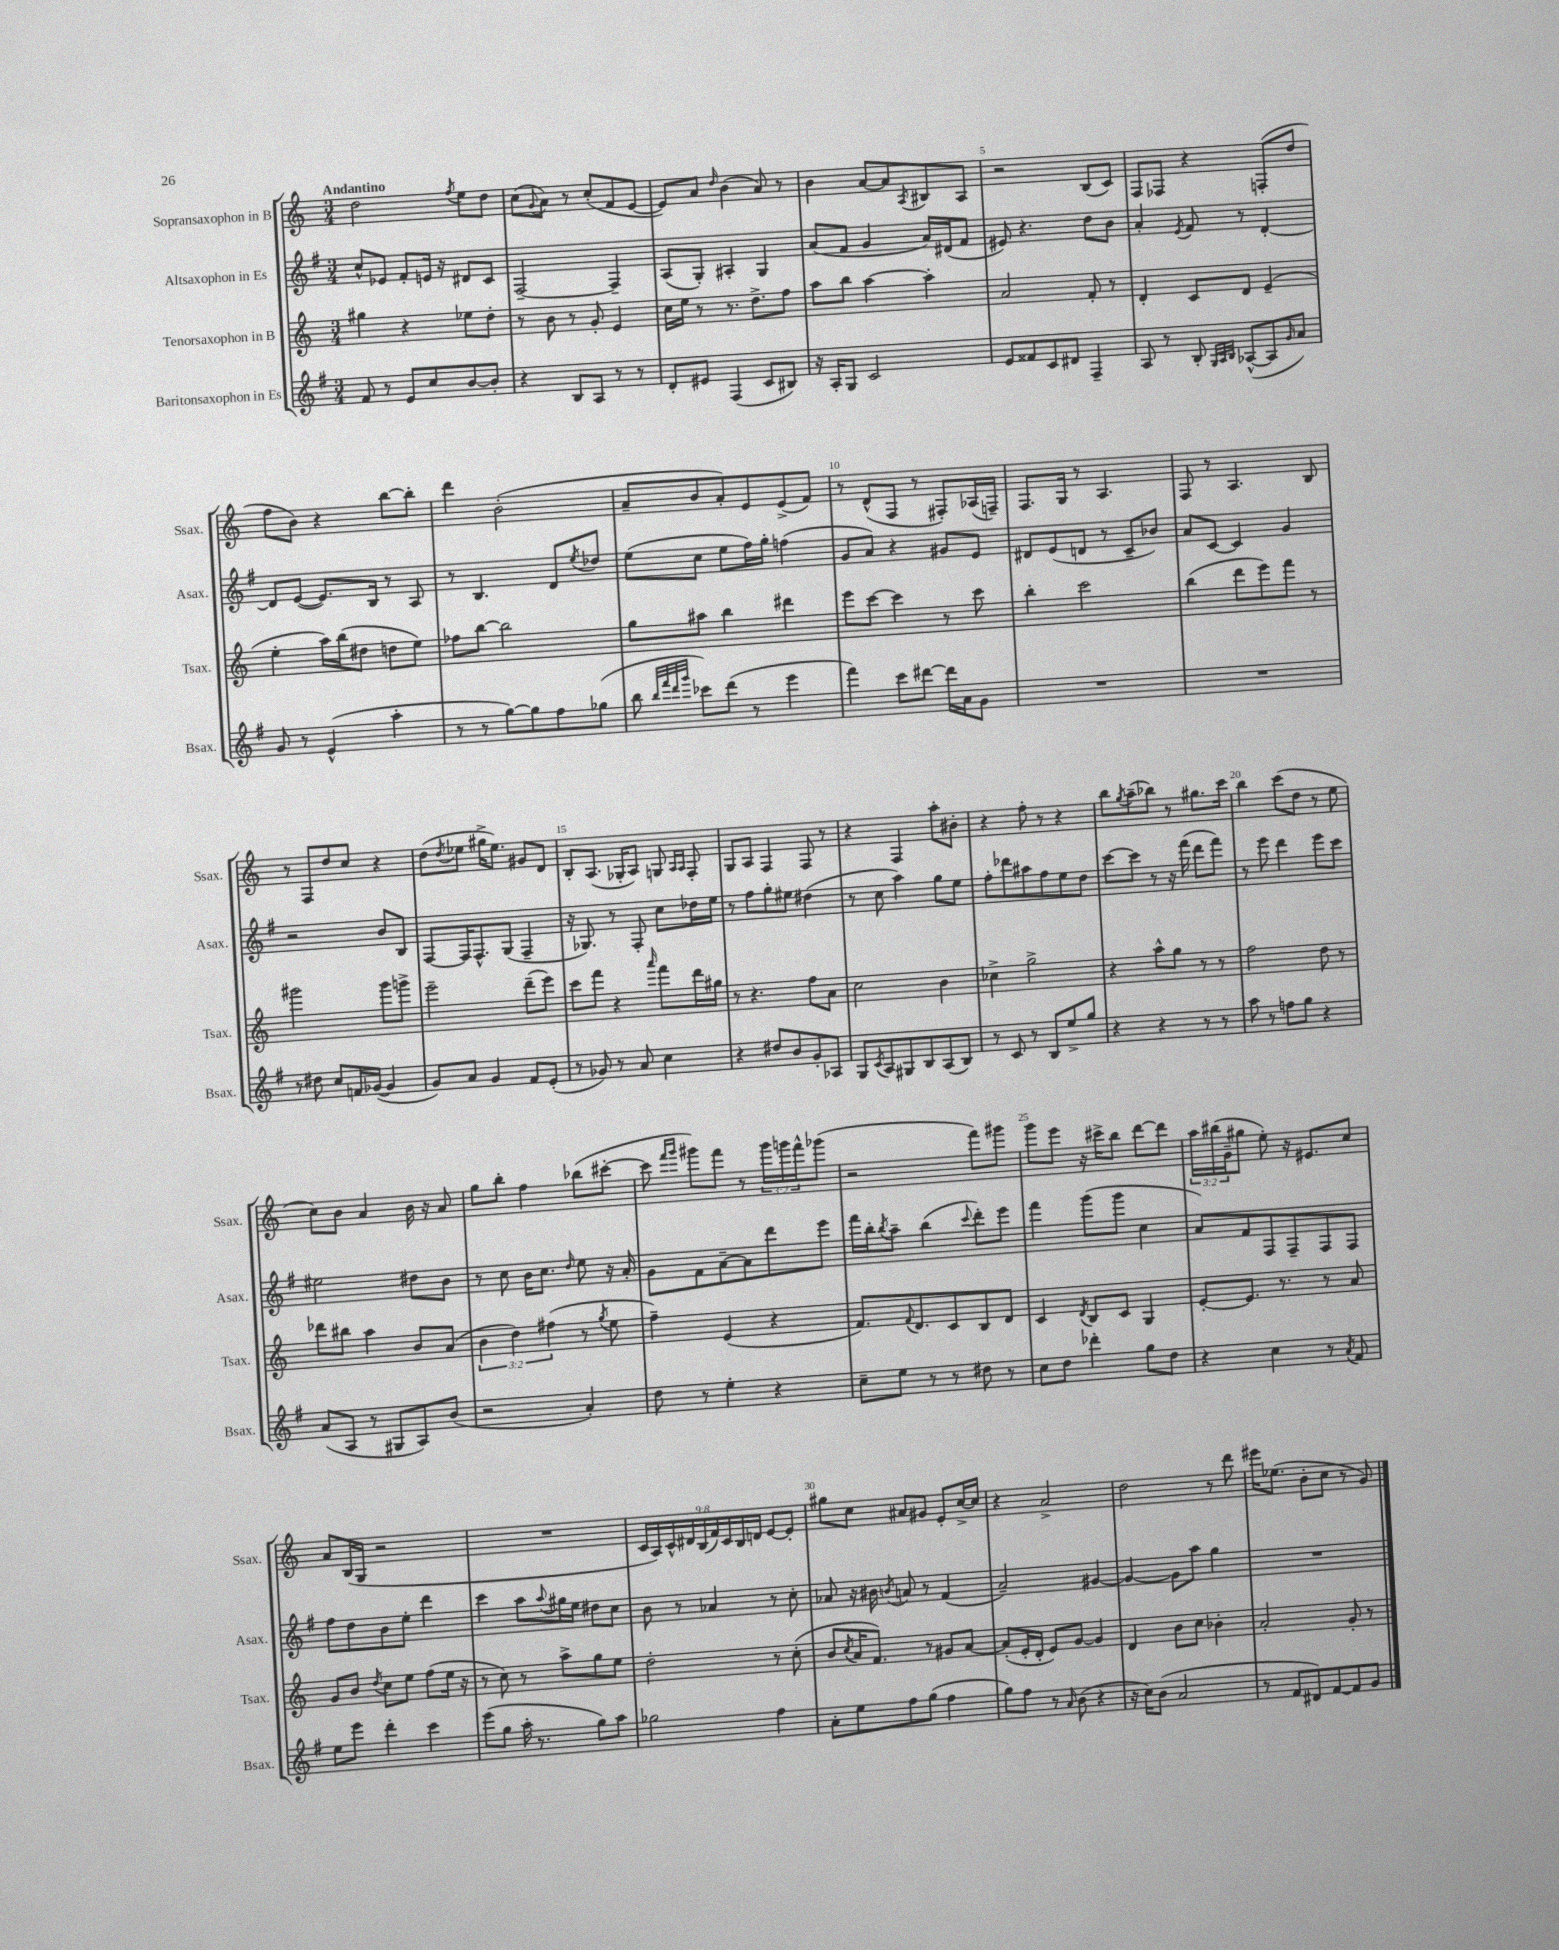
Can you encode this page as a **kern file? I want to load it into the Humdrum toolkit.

**kern	**kern	**kern	**kern
*part4	*part3	*part2	*part1
*staff4	*staff3	*staff2	*staff1
*I"Baritonsaxophon in Es	*I"Tenorsaxophon in B	*I"Altsaxophon in Es	*I"Sopransaxophon in B
*I'Bsax.	*I'Tsax.	*I'Asax.	*I'Ssax.
*clefG2	*clefG2	*clefG2	*clefG2
*k[f#]	*k[]	*k[f#]	*k[]
*M3/4	*M3/4	*M3/4	*M3/4
=1	=1	=1	=1
!	!	!	!LO:TX:a:B:t=Andantino
8f#/	4gg#X\	8cc^^/L	2dd\
8r	.	8e-X/J	.
8e/L	4r	8f#'/L	.
8cc/	.	16en/Jk	.
.	.	16r	.
.	.	.	8qff/
[8b/	8ee-X\L	8d#X/L	8ee\L
8b'/J]	8dd'\J	8c/J	8dd\J
=2	=2	=2	=2
4r	8r	[2F#~/	(8cc\L
.	.	.	8qqg/
.	8b\	.	8a\J)
8B/L	8r	.	8r
8A/J	8g'/	.	(8cc'/L
8r	4e/	4F#~/]	8f/
8r	.	.	[8e/J
=3	=3	=3	=3
8d'/L	16cc\LL	(8A/L	8e/L])
.	16ee\JJ	.	.
8e#X/J	8r	8G'/J)	8a/J
.	.	.	16qqdd/
(4F#/	8.r	4A#X'/	(4b\
.	8.dd^\L	.	.
8c/L	.	4G/	8a/)
8B#X/J)	8ff\J	.	8r
=4	=4	=4	=4
16r	8aa\L	(8a/L	4b\
16A'/KL	.	.	.
8G/J	8bb\J	8f#/J	.
2c/	[4aa\	4g/	[8a/L
.	.	.	8a/]
.	.	.	8qA/
.	4aa'\]	16a/LL)	8B#X/
.	.	(16d#X/J	.
.	.	8f#/J	8A/J
=5	=5	=5	=5
8e/L	2a/	8e#X/)	2r
8f##X/	.	4.r	.
8c/	.	.	.
8d#X/J	.	.	.
4F#~/	8f'/	8dd\L	(8B/L
.	8r	8b\J	8c/J)
=6	=6	=6	=6
8A/	4d'/	4a'/	8F/L
8r	.	.	8F-X/J
.	.	8qe/	.
8B'/	8c/L	8f#/	4r
32qqG/LLL	.	.	.
32qqA/	.	.	.
32qqB/JJJ	.	.	.
([8A-X^^/L	8d/J	8r	.
8A-/]	(4e~/	[4d'/	(8Fn'/L
16qqg/	.	.	.
8a/J)	.	.	8dd/J
!!LO:LB:g=z
=7	=7	=7	=7
8g/	4ee'\	8d/L]	8ff\L
8r	.	([8e/J	8b\J)
(4e^^/	16aa\LL)	8.e/L])	4r
.	(16bb\J	.	.
.	8dd#X\J	.	.
.	.	16B/Jk	.
4aa'\	8ddn\L	8r	[8bb\L
.	8ee\J)	8A/	8bb'\J]
=8	=8	=8	=8
8r	8ff-X\L	8r	4ddd\
8r	[8bb\J	4.B/	.
[8gg\L)	2bb\]	.	(2b'\
8gg\]	.	.	.
8ff#\	.	8d/L	.
.	.	8qee/	.
(8gg-X\J	.	8dd-X/J	.
=9	=9	=9	=9
8bb\	8gg\L	(8ee\L	8a~/L
32qqbb/LLL	.	.	.
32qqfff#/	.	.	.
32qqddd/	.	.	.
32qqggg/JJJ	.	.	.
8ccc-X\L)	8aa#X\J	8cc\J	8b/
(8ddd\J	4bb\	8ee\L	8a'/)
8r	.	16ff#\L)	8e/
.	.	16gg'\JJ	.
4eee\	4ddd#X\	(4ffn\	(8e^/
.	.	.	8f/J)
=10	=10	=10	=10
4fff#\)	8eee\L	8g/L	8r
.	[8ccc\J	8a/J)	(8d^^/L
8ccc\L	4ccc\]	4r	8F/J
[8ddd#X\J	.	.	8r
16ddd#\LL]	8r	8g#X/L	8F#X'/L)
16a\J	.	.	.
8g\J	8ccc\	8e/J	(16A-X/L
.	.	.	16Fn~/JJ)
=11	=11	=11	=11
2.r	4bb'\	8d#X/L	8.F/L
.	.	(8e/	.
.	.	.	16G/Jk
.	2ccc\	8dn/J	8r
.	.	8r	4.A/
.	.	8c~/L	.
.	.	8b-X/J)	.
=12	=12	=12	=12
2.r	(4bb\	8a/L	8F/
.	.	[8c/J	8r
.	8ddd\L	4c/]	4.A/
.	8eee\)	.	.
.	8fff\J	4g/	.
.	8r	.	8B/
!!LO:LB:g=z
=13	=13	=13	=13
8r	2ggg#X\	2r	8r
8dd#X\	.	.	8F/L
8cc/L	.	.	8dd/
16fn/L	.	.	8cc/J
([16g-X/JJ	.	.	.
4g-/]	8ggg#\L	8b/L	4r
.	8gggn^\J	8B/J	.
=14	=14	=14	=14
8g/L)	2eee~\	[8F#/L	(8dd\L
.	.	.	8qdd/
8a/J	.	16F#/K]	8ee-X\J
.	.	8.F#^^/	.
4g/	.	.	16gg#X^\KL
.	.	.	8.ee-\J)
.	.	(8G/J	.
8f#/L	(8ddd~\L	4F#~/	8g#X/L
(8e'/J	8eee\J)	.	8d/J
=15	=15	=15	=15
8r	8ccc\L	16r	8B'/L
.	.	8.G-X/)	.
8g-X/)	8fff\J	.	(8.A/J
8r	4r	8r	.
.	.	.	16G-X'/KL
8a/	.	8F#'/	8A/J)
.	16qqaaa/	.	.
4cc\	8fff\L	8cc\L	8Gn/
.	.	.	16qqA/LL
.	.	.	16qqA/JJ
.	16ddd\L	16dd-X\L	8F'/
.	16gg#X\JJ	16ee\JJ	.
=16	=16	=16	=16
4r	8r	8r	8G/L
.	4.r	8ff#\L	8A/J
8dd#X/L	.	8gg'\	4F/
8b/	.	8ee#X\J	.
8g'/	8ff\L	(4dd#X\	8F/
8A-X/J	8a\J	.	8r
=17	=17	=17	=17
8G/L	2cc\	8r	4r
8qc/	.	.	.
8A/	.	8cc\	.
8G#X/	.	4aa\)	4F/
8B/	.	.	.
(8A/	4b\	8gg\L	8aa'\L
8B/J)	.	8ee\J	8b#X'\J
=18	=18	=18	=18
8r	4cc-X^\	8ff#'\L	4r
8c/	.	8ddd-X\	.
8r	2gg^\	8aa#X\	8ff'\
8B/L	.	8ff#\	8r
8ee^/	.	8ee\	4r
8gg/J	.	8dd\J	.
=19	=19	=19	=19
4r	4r	[8ccc\L	8bb\L
.	.	.	8qgg/
.	.	8ccc\J]	(8aa~\
4r	8aa^^\L	8r	8bb-X\J)
.	8gg\J	16r	8r
.	.	(16fff#\	.
8r	8r	8ddd\L	8.gg#X\L
8r	8r	8fff#\J)	.
.	.	.	16ccc\Jk
=20	=20	=20	=20
8aa\	2ff\	8r	4bb\
8r	.	8eee\	.
8ffn\L	.	4ddd\	(8ccc\L
8gg\J	.	.	8dd\J
4r	8dd\	8eee\L	8r
.	8r	8ccc\J	8ee\
!!LO:LB:g=z
=21	=21	=21	=21
(8a/L	8ddd-X\L	2ee#X\	8cc\L)
8A/J	8bb#X\J	.	8b\J
8r	4aa\	.	4a/
8G#X/L	.	.	.
8A/)	8b/L	8dd#X\L	16b\
.	.	.	16r
(8b/J	(8a/J	8b\J	8a/
=22	=22	=22	=22
2r	6b\	8r	8gg\L
.	.	8cc\	8bb'\J
.	6dd\)	.	.
.	.	16b\KL	4ff\
.	.	8.cc\J	.
.	(6ff#X\	.	.
.	.	16qqdd/	.
4a'/)	8r	8ee\	(8bb-X\L
.	8qgg/	.	.
.	8ee\	16r	[8ccc#X'\J
.	.	16a'/	.
=23	=23	=23	=23
8dd\	4ff~\)	8g\L	8ccc#\]
.	.	.	16qqfff/LL
.	.	.	16qqggg/JJ
8r	.	8f#\	8ggg#X\L)
4ee'\	(4e/	[8a~\	8fff\J
.	.	8a\]	8r
4r	4r	8ddd\	24ggg#\LL
.	.	.	24gggn\
.	.	.	24fff^^\J
.	.	8eee\J	(8ggg-X\J
=24	=24	=24	=24
8cc~\L	8.f/L)	16fff#\LL	2r
.	.	16bb'\J	.
.	.	8qbb/	.
8ee\J	.	8aa~\J	.
.	8qqf/	.	.
.	8.d/	.	.
8r	.	(4bb\	.
8r	8c/	.	.
.	.	8qqccc/	.
8dd#X\	8B/	8ddd'\L)	8fff\L)
8r	8d/J	8eee\J	8ggg#X\J
=25	=25	=25	=25
8cc\L	4c/	4fff#\	8ggg\L
8dd\J	.	.	8eee\J
.	8qd/	.	.
4ddd-X'\	8B/L	(8ggg\L	16r
.	.	.	16ccc#X^\KL
.	8c/J	8ggg\J	8bb\J
8gg\L	4G/	4cc\	[8ddd\L
8dd\J	.	.	8ddd\J]
=26	=26	=26	=26
4r	[8e'/L	8a/L)	24aa\LL
.	.	.	(24bb#X\
.	.	.	24g~\J
.	8.e/J]	8f#/	8gg#X\J
4cc\	.	8F#/	8ee'\)
.	8.r	.	.
.	.	8F#~/	16r
.	.	.	8.e#X/L
8r	8r	8F#/	.
8qa/	.	.	.
8f#/	8a/	8F#/J	8cc/J
!!LO:LB:g=z
=27	=27	=27	=27
8ee\L	8g/L	8ff#\L	8a/L
8eee\J	8b/J	8dd\	(16B/L
.	.	.	16G/JJ
.	8qdd/	.	.
4ddd'\	8cc\L	8b\	2r
.	8ee\J	8ee'\J	.
4ccc\	(8ff\L	4ddd\	.
.	16ee\Jk	.	.
.	16r	.	.
=28	=28	=28	=28
(8eee\L	8r	4ccc\	2.r
8gg\J	8cc\)	.	.
16aa'\	8r	8aa\L	.
8.r	.	.	.
.	.	8qqaa/	.
.	8aa^\L	16gg#X\L	.
.	.	16ee\JJ	.
8gg\L)	8gg\	8dd#X\L	.
8aa\J	8ee\J	8cc\J	.
=29	=29	=29	=29
2gg-X\	2dd'\	8b\	18c/LL
.	.	.	18A/)
.	.	.	18c^^/
.	.	8r	.
.	.	.	18d#X/
.	.	.	(18B/
.	.	4a-X/	.
.	.	.	18f/)
.	.	.	18c/
.	.	.	18B/
.	.	.	18dn/JJ
4ff#\	8r	8r	[8e/L
.	(8cc'\	8cc'\	8e'/J]
=30	=30	=30	=30
8a'\L	8b/L	8a-X/	8gg#X\L
.	8qcc/	.	.
8ee\	16a/K	16r	8cc\J
.	8.f/J)	16b#X\	.
.	.	8qbn/	.
8ff#\	.	8an/	8a#X/L
(8gg\J	8r	8r	8g#X/J
4ff#\	8g#X/L	(4f#/	8e'/L
.	[8a/J	.	[16cc^/L
.	.	.	16cc/JJ]
=31	=31	=31	=31
8gg\L)	(8a'/L]	2a~/)	4r
8ff#\J	16e'/L	.	.
.	16d'/JJ	.	.
8r	8e/L)	.	2a^/
16qqa/	.	.	.
(8b\	[8g/J	.	.
4r	4g/]	[4g#X/	.
=32	=32	=32	=32
16r	4d/	4g#/_	2dd\
16cc\KL)	.	.	.
(8b\J	.	.	.
2a/	8b\L	8g#\L]	.
.	8cc\J	8aa\J	.
.	4b-X'\	4gg\	8r
.	.	.	8ddd\
=33	=33	=33	=33
8r	2a'/	2.r	16eee#X\KL
.	.	.	(8.ee-X\J
8f#/L	.	.	.
8d#X/)	.	.	8b'\L
[8f#/	.	.	8cc\J
8f#/]	8g'/	.	8r
8g/J	8r	.	8g/)
==	==	==	==
*-	*-	*-	*-
